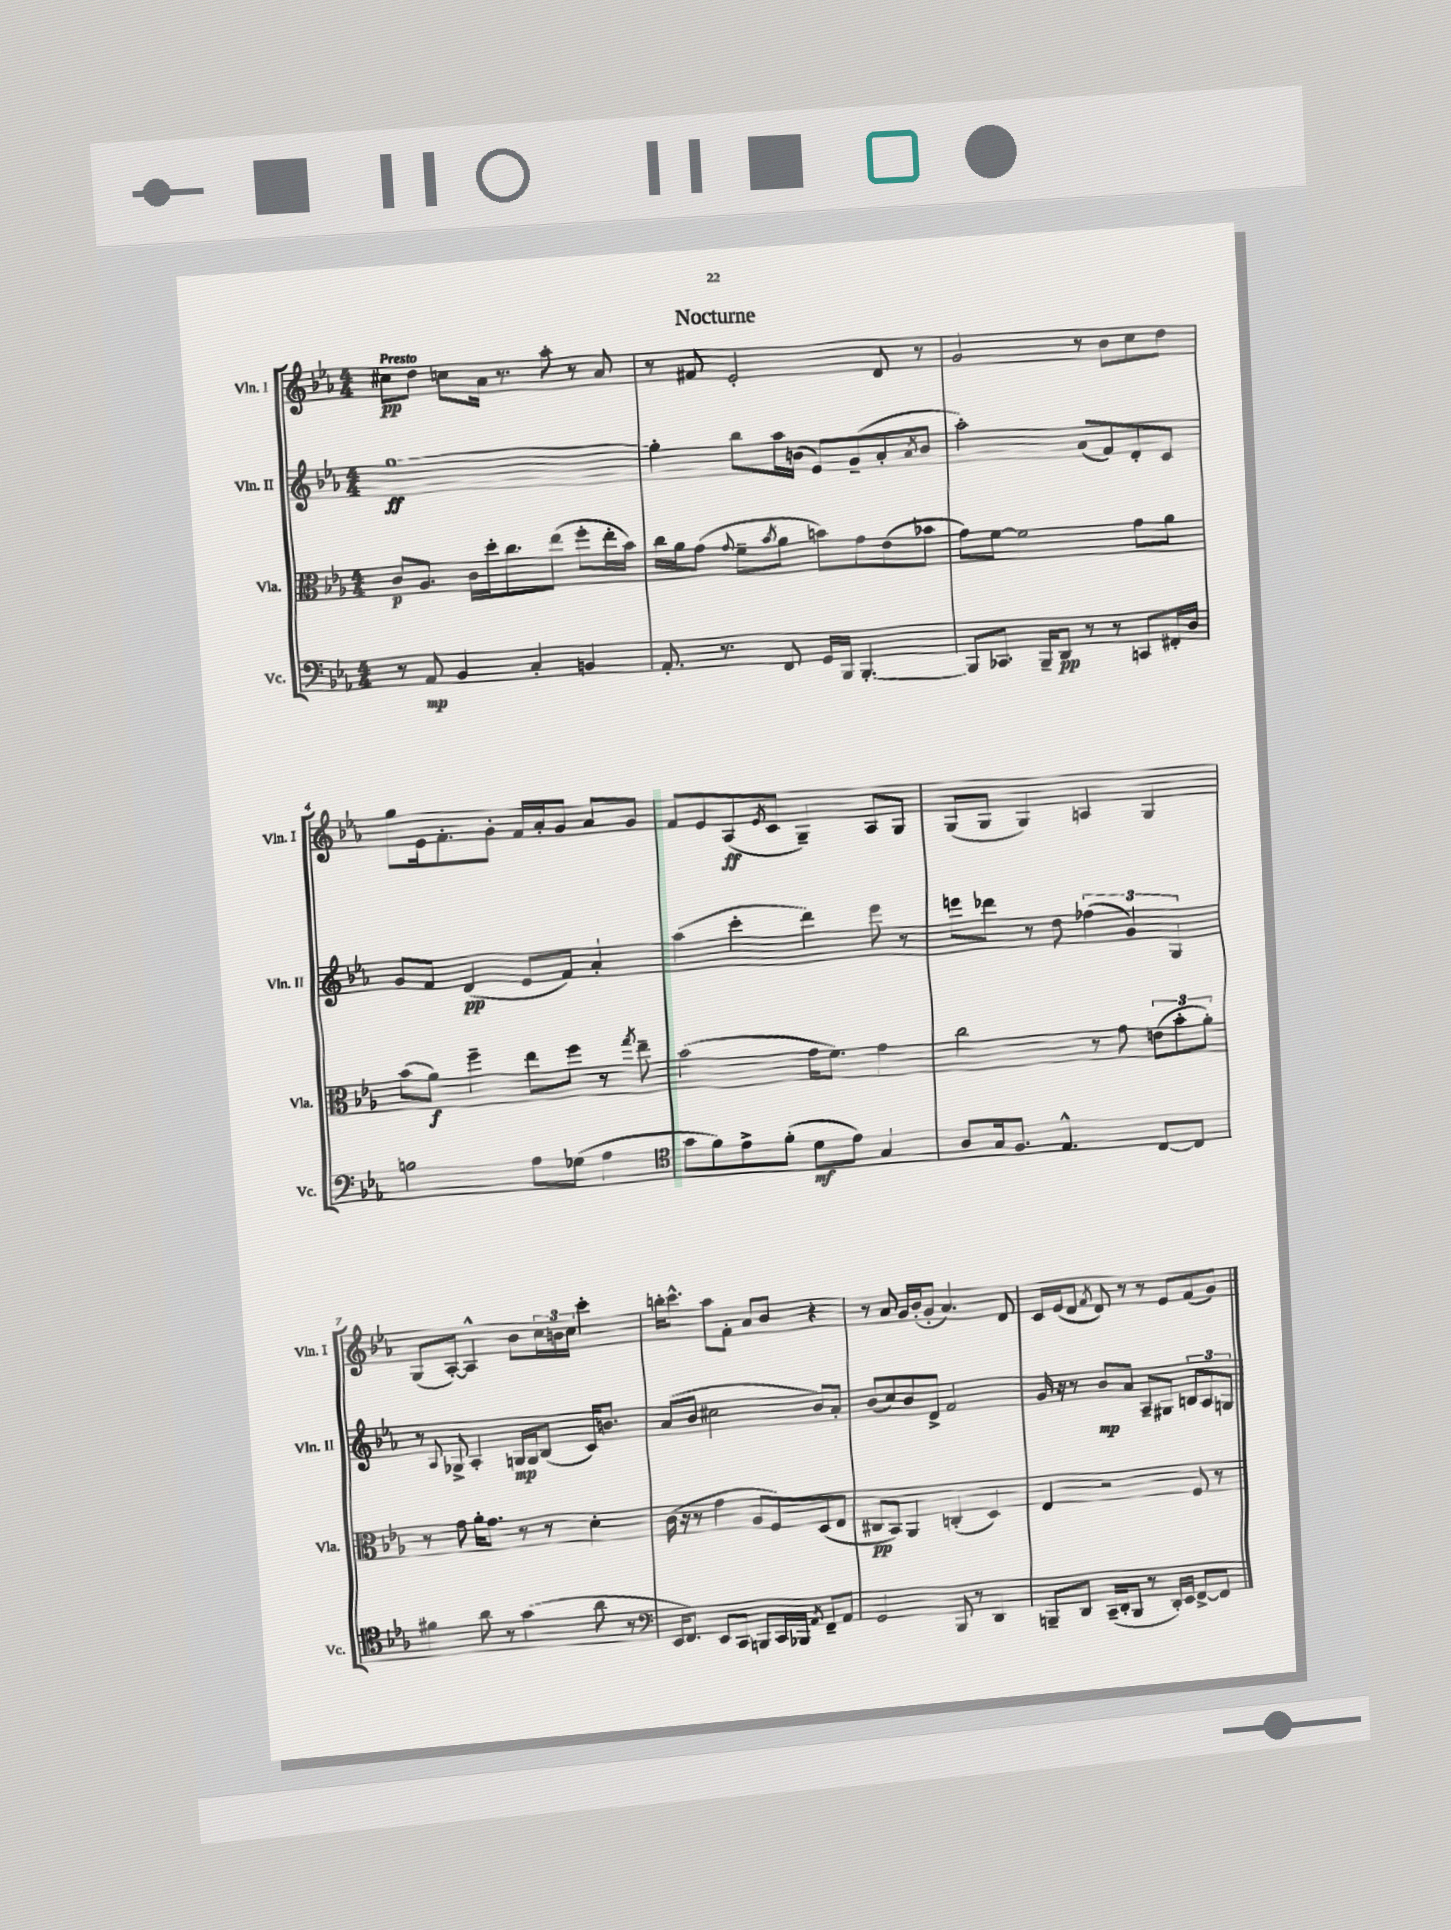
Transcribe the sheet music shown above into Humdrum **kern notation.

**kern	**dynam	**kern	**dynam	**kern	**dynam	**kern	**dynam
*part4	*part4	*part3	*part3	*part2	*part2	*part1	*part1
*staff4	*staff4	*staff3	*staff3	*staff2	*staff2	*staff1	*staff1
*I"Vc.	*	*I"Vla.	*	*I"Vln. II	*	*I"Vln. I	*
*I'Vc.	*	*I'Vla.	*	*I'Vln. II	*	*I'Vln. I	*
*clefF4	*	*clefC3	*	*clefG2	*	*clefG2	*
*k[b-e-a-]	*	*k[b-e-a-]	*	*k[b-e-a-]	*	*k[b-e-a-]	*
*M4/4	*	*M4/4	*	*M4/4	*	*M4/4	*
=1	=1	=1	=1	=1	=1	=1	=1
!	!	!	!	!	!	!LO:TX:a:B:t=Presto	!
8r	.	8c/L	p	[1gg	ff	8cc#X\L	pp
8AA-/	mp	8.A-/J	.	.	.	8dd\J	.
4BB-/	.	.	.	.	.	8ccn\L	.
.	.	16c\LL	.	.	.	.	.
.	.	16dd'\J	.	.	.	16a-\Jk	.
.	.	8.cc\	.	.	.	8.r	.
4C'/	.	.	.	.	.	.	.
.	.	(8ee-\J	.	.	.	8aa-'\	.
4BBn/	.	8ff'\L	.	.	.	8r	.
.	.	16ee-'\L	.	.	.	8a-/	.
.	.	16b-\JJ)	.	.	.	.	.
=2	=2	=2	=2	=2	=2	=2	=2
8.AA-'/	.	16cc\LL	.	4gg'\]	.	8r	.
.	.	16a-\J	.	.	.	.	.
.	.	(8g\J	.	.	.	8f#X/	.
8.r	.	.	.	.	.	.	.
.	.	8qqg/	.	.	.	.	.
.	.	8f~\L	.	8bb-\L	.	2e-'/	.
.	.	8qb-/	.	.	.	.	.
8FF/	.	8a-\J	.	16aa-\L	.	.	.
.	.	.	.	(16bn\JJ	.	.	.
16GG/LL	.	8bn\L)	.	8e-/L)	.	.	.
16BBB-/JJ	.	.	.	.	.	.	.
[4.BBB-'/	.	8g\	.	(8g~/	.	.	.
.	.	(8e-\	.	8a-'/	.	8d/	.
.	.	.	.	8qa-/	.	.	.
.	.	8b-X\J	.	8b/J	.	8r	.
=3	=3	=3	=3	=3	=3	=3	=3
8BBB-/L]	.	8g\L)	.	2aa-'\)	.	2g/	.
8.CC-X/J	.	[8f\J	.	.	.	.	.
.	.	2f\]	.	.	.	.	.
16BBB-~/KL	.	.	.	.	.	.	.
8DD/J	pp	.	.	.	.	.	.
8r	.	.	.	(8a-/L	.	8r	.
8r	.	.	.	8f/)	.	8b-\L	.
8CCn/L	.	8g\L	.	8d'/	.	8cc\	.
16FF#X'/L	.	8a-\J	.	8c/J	.	8dd\J	.
16D/JJ	.	.	.	.	.	.	.
!!LO:LB:g=z
=4	=4	=4	=4	=4	=4	=4	=4
2Bn\	.	(8b-\L	.	8g/L	.	8gg\L	.
.	.	8a-\J)	f	8f/J	.	16e-\k	.
.	.	.	.	.	.	8.f'\	.
.	.	4ff~\	.	(4d/	pp	.	.
.	.	.	.	.	.	8g'\J	.
8A-\L	.	8ee-\L	.	8e-/L	.	16f/LL	.
.	.	.	.	.	.	16a-'/J	.
(8G-X\J	.	8ff\J	.	8f/J)	.	8g/J	.
4A-\	.	8r	.	4a-'/	.	8a-/L	.
.	.	8qgg/	.	.	.	.	.
.	.	8ee-~\	.	.	.	8g/J	.
=5	=5	=5	=5	=5	=5	=5	=5
*clefC4	*	*	*	*	*	*	*
8g\L	.	(2b-\	.	(4aa-\	.	8f/L	.
8f\)	.	.	.	.	.	8e-/	.
8e-^\	.	.	.	4ccc'\	.	(8A-/	ff
.	.	.	.	.	.	8qe-/	.
(8f'\J	.	.	.	.	.	8c/J	.
8d\L	mf	16g\KL	.	4ddd\)	.	4G~/)	.
.	.	8.f\J)	.	.	.	.	.
8e-\J)	.	.	.	.	.	.	.
4G/	.	4g\	.	8eee-\	.	8A-/L	.
.	.	.	.	8r	.	8G/J	.
=6	=6	=6	=6	=6	=6	=6	=6
8A-/L	.	2cc\	.	8eeen\L	.	(8G/L	.
16G/k	.	.	.	8ddd-X\J	.	8G/J	.
8.F/J	.	.	.	.	.	.	.
.	.	.	.	8r	.	4G/)	.
4.E-^^/	.	.	.	8dd\	.	.	.
.	.	8r	.	(6ff-X\	.	4An/	.
.	.	8g\	.	.	.	.	.
.	.	.	.	6g/)	.	.	.
[8C/L	.	(12en\L	.	.	.	4G/	.
.	.	12b-'\	.	6G/	.	.	.
8C/J]	.	.	.	.	.	.	.
.	.	12a-'\J)	.	.	.	.	.
!!LO:LB:g=z
=7	=7	=7	=7	=7	=7	=7	=7
4f#X\	.	8r	.	8r	.	(8G/L	.
.	.	.	.	8qqA-/	.	.	.
.	.	8g\	.	8G-X^/	.	[8A-'/J)	.
8a-\	.	16a-'\KL	.	4A-'/	.	4A-^^/]	.
.	.	8.g\J	.	.	.	.	.
8r	.	.	.	.	.	.	.
(4g\	.	8r	.	16Gn/LL	mp	8b-\L	.
.	.	.	.	16G/J	.	.	.
.	.	8r	.	(8B-/J	.	24cc\L	.
.	.	.	.	.	.	24bn\	.
.	.	.	.	.	.	24cc\JJ	.
8a-\	.	4d'\	.	16c/KL)	.	4ccc'\	.
.	.	.	.	8.bn/J	.	.	.
8r	.	.	.	.	.	.	.
=8	=8	=8	=8	=8	=8	=8	=8
*clefF4	*	*	*	*	*	*	*
16EE-/KL	.	(16c\	.	(8a-/L	.	16bbn'\KL	.
8.FF/J)	.	16r	.	.	.	8.ccc^^\J	.
.	.	8r	.	8b-/J	.	.	.
8EE-/L	.	4g\	.	2cc#X\	.	8aa-\L	.
8CC/J	.	.	.	.	.	8f'\J	.
8BBBn/L	.	8A-/L	.	.	.	8a-/L	.
16CC/L	.	8F/)	.	.	.	8b-/J	.
16BBB-X/JJ	.	.	.	.	.	.	.
8qAA-/	.	.	.	.	.	.	.
8FF~/L	.	(8D/	.	8b-/L)	.	4r	.
8AA-/J	.	8E-/J	.	8a-'/J	.	.	.
=9	=9	=9	=9	=9	=9	=9	=9
2GG/	.	8C#X/L	pp	(8b-/L	.	8r	.
.	.	8BB-/J)	.	8cc/)	.	8a-/	.
.	.	4AA-/	.	8b-/	.	16g/LL	.
.	.	.	.	.	.	(16b-'/J	.
.	.	.	.	8d^/J	.	8g'/J	.
8BBB-/	.	(4Cn'/	.	2f/	.	4.a-/)	.
8r	.	.	.	.	.	.	.
4DD/	.	4D/)	.	.	.	.	.
.	.	.	.	.	.	8d/	.
=10	=10	=10	=10	=10	=10	=10	=10
8BBBn~/L	.	4E-/	.	16g/	.	16c/LL	.
.	.	.	.	16r	.	(16e-/J	.
8DD/J	.	.	.	8r	.	8d/J	.
.	.	.	.	.	.	8qf/	.
(16CC~/LL	.	2r	.	8b-/L	mp	8d/)	.
16DD'/J	.	.	.	.	.	.	.
8BBB/J	.	.	.	8a-/J	.	8r	.
8r	.	.	.	8A-~/L	.	8r	.
16DD'/LL)	.	.	.	8G#X/J	.	8e-/L	.
16EE-/JJ	.	.	.	.	.	.	.
[8FF^/L	.	8F/	.	12Bn/L	.	(8f/	.
.	.	.	.	12A-/	.	.	.
8FF/J]	.	8r	.	.	.	8g/J)	.
.	.	.	.	12Gn/J	.	.	.
==	==	==	==	==	==	==	==
*-	*-	*-	*-	*-	*-	*-	*-
